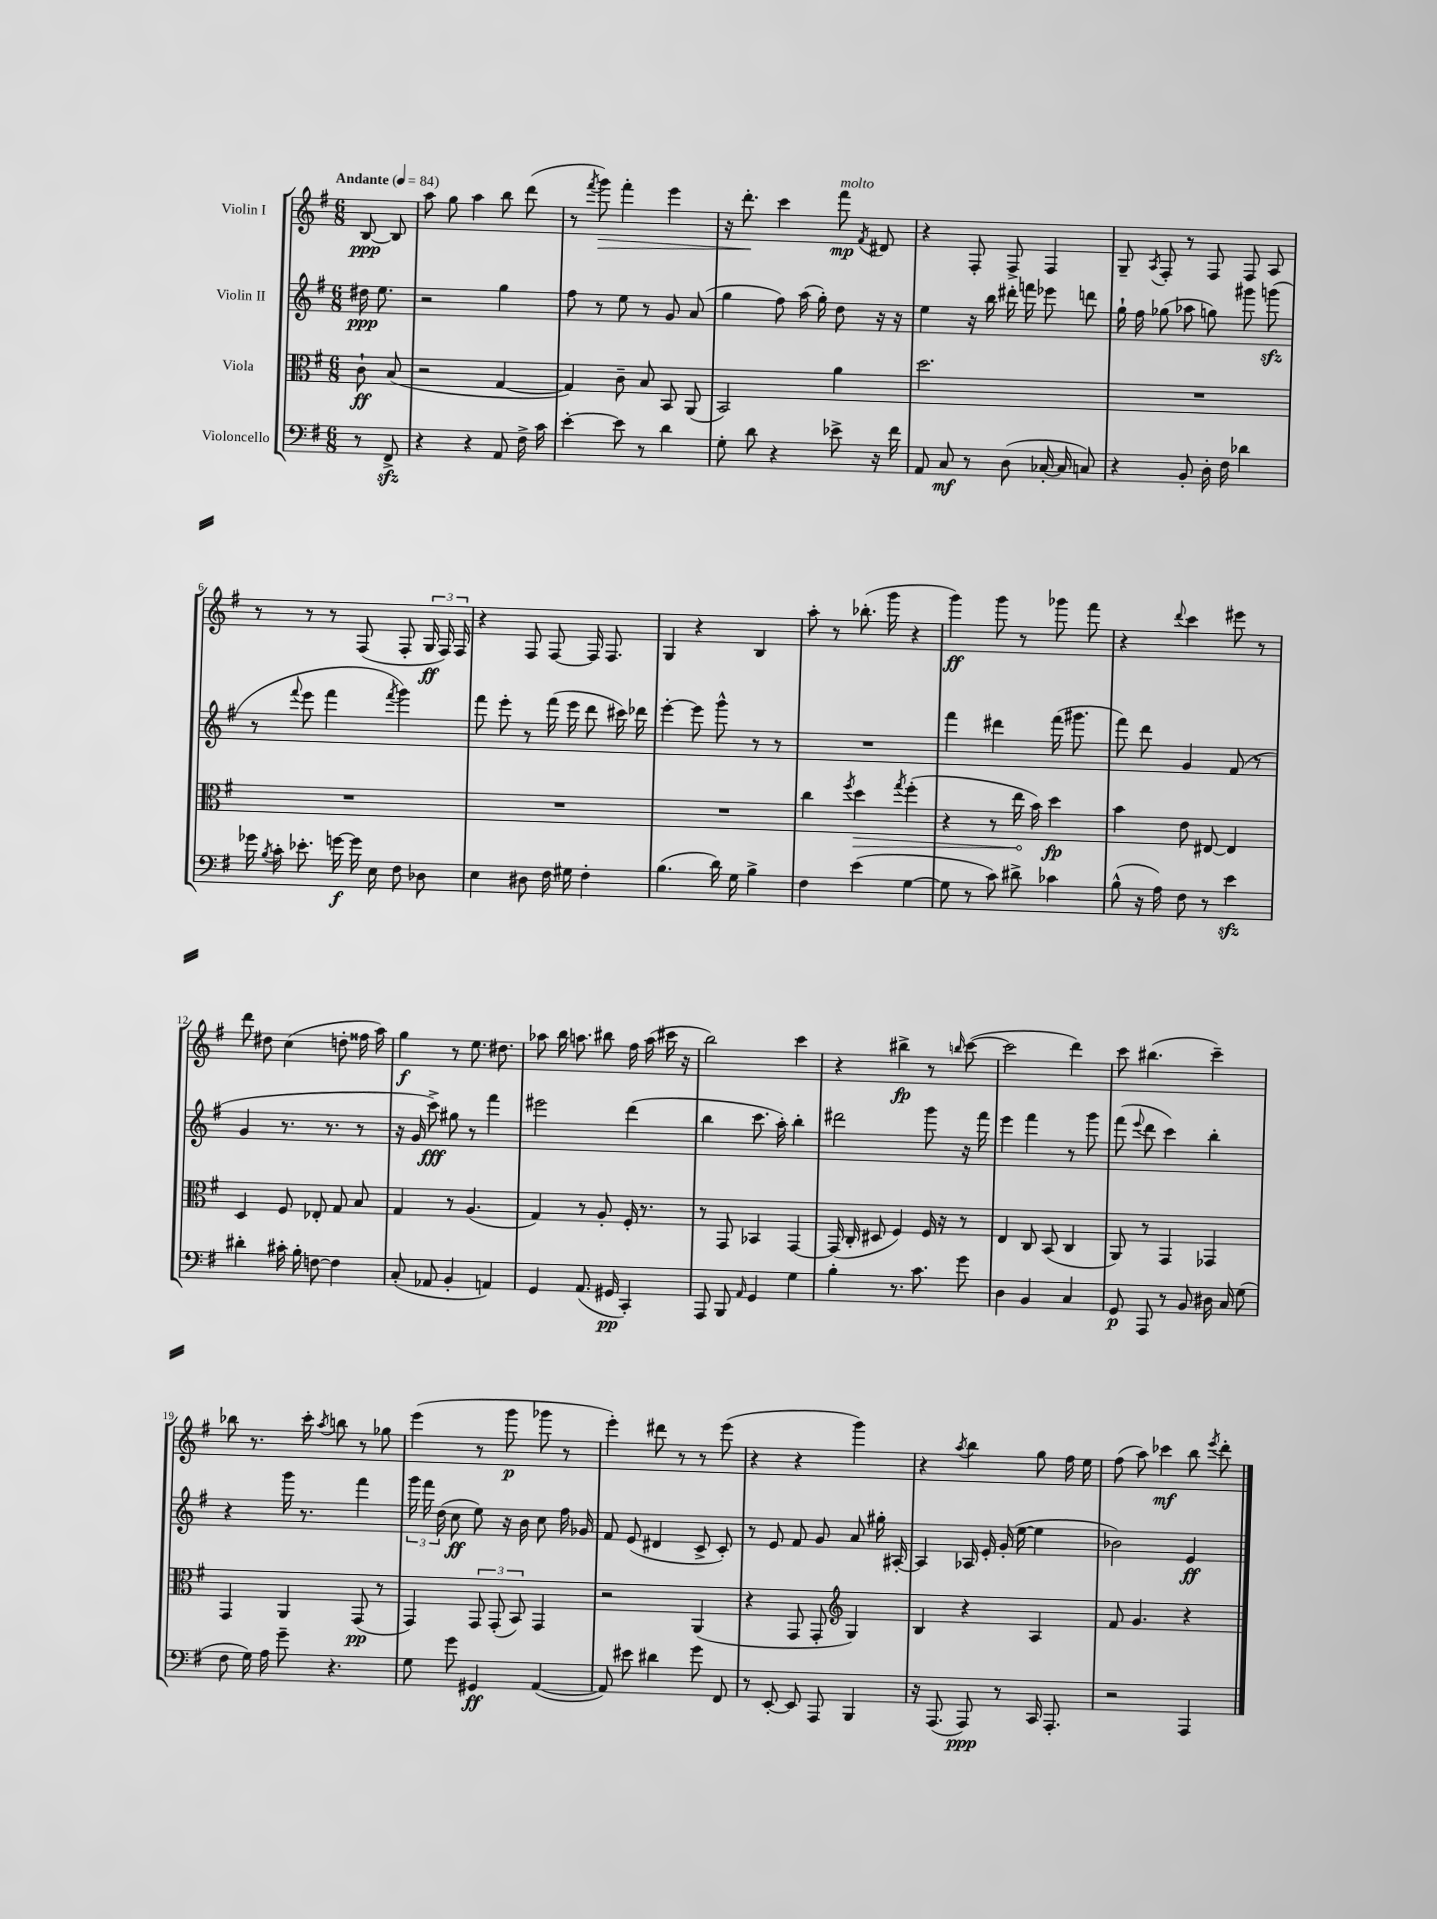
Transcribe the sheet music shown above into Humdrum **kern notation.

**kern	**dynam	**kern	**dynam	**kern	**dynam	**kern	**dynam
*part4	*part4	*part3	*part3	*part2	*part2	*part1	*part1
*staff4	*staff4	*staff3	*staff3	*staff2	*staff2	*staff1	*staff1
*I"Violoncello	*	*I"Viola	*	*I"Violin II	*	*I"Violin I	*
*clefF4	*	*clefC3	*	*clefG2	*	*clefG2	*
*k[f#]	*	*k[f#]	*	*k[f#]	*	*k[f#]	*
*M6/8	*	*M6/8	*	*M6/8	*	*M6/8	*
*MM84	*	*MM84	*	*MM84	*	*MM84	*
=	=	=	=	=	=	=	=
!	!	!	!	!	!	!LO:TX:a:B:t=Andante	!
8r	.	8c`\	ff	16dd#X\	ppp	[8B/	ppp
.	.	.	.	8.ee\	.	.	.
8FF#zz^/	.	(8B/	.	.	.	8B/]	.
=1	=1	=1	=1	=1	=1	=1	=1
4r	.	2r	.	2r	.	8aa\	.
.	.	.	.	.	.	8gg\	.
4r	.	.	.	.	.	4aa\	.
8AA/	.	[4G/	.	4gg\	.	8bb\	.
16F#^\	.	.	.	.	.	(8ddd\	.
16c\	.	.	.	.	.	.	.
=2	=2	=2	=2	=2	=2	=2	=2
[4e'\	.	4G/])	.	8ff#\	.	8r	.
.	.	.	.	.	.	8qfff#/	.
!	!	!	!	!	!	!	!LO:HP:b
.	.	.	.	8r	.	8ggg\)	>
8e\]	.	8c~\	.	8ee\	.	4fff#'\	.
8r	.	8B/	.	8r	.	.	.
4d\	.	8BB/	.	8g/	.	4eee\	.
.	.	(8AA/	.	(8a/	.	.	.
=3	=3	=3	=3	=3	=3	=3	=3
8G'\	.	2BB/)	.	4gg\	.	16r	.
.	.	.	.	.	.	8.ddd'\	.
8d\	.	.	.	.	.	.	.
4r	.	.	.	8ff#\)	.	4ccc\	]
.	.	.	.	(16aa\	.	.	.
.	.	.	.	16gg'\)	.	.	.
!	!	!	!	!	!	!LO:TX:a:i:t=molto	!
8e-X^\	.	4a\	.	8dd\	.	8fff#\	mp
.	.	.	.	.	.	8qf#/	.
16r	.	.	.	16r	.	8d#X/	.
16f#\	.	.	.	16r	.	.	.
=4	=4	=4	=4	=4	=4	=4	=4
8AA/	.	2.dd\	.	4ee\	.	4r	.
8C/	mf	.	.	.	.	.	.
8r	.	.	.	16r	.	8F#'/	.
.	.	.	.	16bb\	.	.	.
(8D\	.	.	.	16ddd#X'\	.	8F#^/	.
.	.	.	.	16fffn\	.	.	.
[16C-X'/	.	.	.	8eee-X\	.	4F#/	.
16C-/]	.	.	.	.	.	.	.
8Cn/)	.	.	.	8dddn\	.	.	.
=5	=5	=5	=5	=5	=5	=5	=5
4r	.	2.r	.	16gg`\	.	8G~/	.
.	.	.	.	16ff#\	.	.	.
.	.	.	.	.	.	8qA/	.
.	.	.	.	(8gg-X\	.	8F#'/	.
8BB'/	.	.	.	8aa-X\	.	8r	.
16D'\	.	.	.	8ggn\)	.	8F#/	.
16F#\	.	.	.	.	.	.	.
4d-X\	.	.	.	8ggg#X\	.	8F#/	.
.	.	.	.	(8gggnzz\	.	8A/	.
!!LO:LB:g=z
=6	=6	=6	=6	=6	=6	=6	=6
16g-X\	.	2.r	.	8r	.	8r	.
8qB/	.	.	.	.	.	.	.
16c'\	.	.	.	.	.	.	.
.	.	.	.	8qqfff#/	.	.	.
8.e-X'\	.	.	.	8eee\	.	8r	.
.	.	.	.	4fff#\	.	8r	.
[16gn\	f	.	.	.	.	.	.
16g\]	.	.	.	.	.	(8F#/	.
16E\	.	.	.	.	.	.	.
.	.	.	.	8qfff#/	.	.	.
8F#\	.	.	.	4ggg\)	.	8F#'/	.
8D-X\	.	.	.	.	.	24G/	ff
.	.	.	.	.	.	24F#/)	.
.	.	.	.	.	.	24F#/	.
=7	=7	=7	=7	=7	=7	=7	=7
4E\	.	2.r	.	8fff#\	.	4r	.
.	.	.	.	8eee'\	.	.	.
8D#X\	.	.	.	8r	.	8F#/	.
16F#\	.	.	.	(16fff#\	.	[8F#/	.
16G#X\	.	.	.	16eee\	.	.	.
4F#'\	.	.	.	8ddd\	.	16F#/]	.
.	.	.	.	.	.	8.F#/	.
.	.	.	.	16ccc#X\)	.	.	.
.	.	.	.	16ddd-X\	.	.	.
=8	=8	=8	=8	=8	=8	=8	=8
(4.B\	.	2.r	.	[4eee'\	.	4G/	.
.	.	.	.	8eee\]	.	4r	.
16d\)	.	.	.	8ggg^^\	.	.	.
16G\	.	.	.	.	.	.	.
4B^\	.	.	.	8r	.	4B/	.
.	.	.	.	8r	.	.	.
=9	=9	=9	=9	=9	=9	=9	=9
4F#\	.	4cc\	.	2.r	.	8aa'\	.
.	.	.	.	.	.	8r	.
.	.	8qff#/	.	.	.	.	.
!	!	!	!LO:HP:b	!	!	!	!
(4e\	.	4dd\	>	.	.	(8.bb-X'\	.
.	.	.	.	.	.	16ggg\	.
.	.	8qgg/	.	.	.	.	.
[4G\	.	(4ff#'\	.	.	.	4r	.
=10	=10	=10	=10	=10	=10	=10	=10
8G\]	.	4r	.	4fff#\	.	4ggg\)	ff
8r	.	.	.	.	.	.	.
8c\)	.	8r	.	4ddd#X\	.	8ggg\	.
8d#X^\	.	16ee\	.	.	.	8r	.
.	.	16b\)	]	.	.	.	.
4c-X\	.	4dd\	fp	(16fff#\	.	8ggg-X\	.
.	.	.	.	8.ggg#X\	.	.	.
.	.	.	.	.	.	8fff#\	.
=11	=11	=11	=11	=11	=11	=11	=11
(8B^^\	.	4b\	.	8fff#\)	.	4r	.
16r	.	.	.	8ddd\	.	.	.
16A\)	.	.	.	.	.	.	.
.	.	.	.	.	.	8qqddd/	.
8F#\	.	8e\	.	4g/	.	4ccc\	.
8r	.	[8E#X/	.	.	.	.	.
4ezz\	.	4E#/]	.	(8f#/	.	8eee#X\	.
.	.	.	.	8r	.	8r	.
!!LO:LB:g=z
=12	=12	=12	=12	=12	=12	=12	=12
4d#X'\	.	4D/	.	4g/	.	8ddd\	.
.	.	.	.	.	.	8dd#X\	.
16c#X'\	.	8F#/	.	8.r	.	(4cc\	.
16B'\	.	.	.	.	.	.	.
[8Fn\	.	8E-X'/	.	.	.	.	.
.	.	.	.	8.r	.	.	.
4F\]	.	8G/	.	.	.	8ddn'\	.
.	.	8B/	.	8r	.	16ff##X\	.
.	.	.	.	.	.	16aa\)	.
=13	=13	=13	=13	=13	=13	=13	=13
(8C'/	.	4G/	.	16r	.	4gg\	f
.	.	.	.	16g/	.	.	.
8AA-X/	.	.	.	8ccc^\)	fff	.	.
4BB'/	.	8r	.	8gg#X\	.	8r	.
.	.	(4.A/	.	8r	.	8.ee\	.
4AAn/)	.	.	.	4fff#\	.	.	.
.	.	.	.	.	.	8.dd#X\	.
=14	=14	=14	=14	=14	=14	=14	=14
4GG/	.	4G/)	.	2eee#X\	.	8aa-X\	.
.	.	.	.	.	.	16bb\	.
.	.	.	.	.	.	8.aan\	.
(8.AA/	.	8r	.	.	.	.	.
.	.	8A'/	.	.	.	8bb#X\	.
16GG#X/	pp	.	.	.	.	.	.
4CC'/)	.	16F#'/	.	(4ddd\	.	16ff#\	.
.	.	8.r	.	.	.	(16aa\	.
.	.	.	.	.	.	16ccc#X\	.
.	.	.	.	.	.	16r	.
=15	=15	=15	=15	=15	=15	=15	=15
8AAA/	.	8r	.	4bb\	.	2bb\)	.
8BBB/	.	8GG/	.	.	.	.	.
16qqAA/	.	.	.	.	.	.	.
4GG/	.	4BB-X/	.	8.ccc\	.	.	.
.	.	.	.	16aa'\)	.	.	.
4G\	.	[4GG/	.	4bb'\	.	4ccc\	.
=16	=16	=16	=16	=16	=16	=16	=16
4B'\	.	(16GG/]	.	2ddd#X\	.	4r	.
.	.	16C'/	.	.	.	.	.
.	.	8D#X/	.	.	.	.	.
8.r	.	4F#/)	.	.	.	4bb#X^\	fp
8.c\	.	.	.	.	.	.	.
.	.	16F#/	.	8ggg\	.	8r	.
.	.	16r	.	.	.	.	.
.	.	.	.	.	.	16qqbbn/	.
8g\	.	8r	.	16r	.	([8ccc\	.
.	.	.	.	16fff#\	.	.	.
=17	=17	=17	=17	=17	=17	=17	=17
4D\	.	4E/	.	4eee\	.	2ccc\]	.
4BB/	.	8C/	.	4fff#\	.	.	.
.	.	(8BB/	.	.	.	.	.
4C/	.	4C/	.	8r	.	4ddd\)	.
.	.	.	.	8ggg\	.	.	.
=18	=18	=18	=18	=18	=18	=18	=18
8GG/	p	8AA/)	.	(8fff#\	.	8ccc\	.
.	.	.	.	8qqeee/	.	.	.
8AAA/	.	8r	.	8ddd\	.	(4.bb#X\	.
8r	.	4GG/	.	4ccc\)	.	.	.
8BB/	.	.	.	.	.	.	.
16D#X\	.	4GG-X/	.	4bb'\	.	4ccc~\)	.
16C/	.	.	.	.	.	.	.
(8G\	.	.	.	.	.	.	.
!!LO:LB:g=z
=19	=19	=19	=19	=19	=19	=19	=19
8F#\	.	4GG/	.	4r	.	8bb-X\	.
16G\)	.	.	.	.	.	8.r	.
16A\	.	.	.	.	.	.	.
8g~\	.	4AA/	.	16ggg\	.	.	.
.	.	.	.	8.r	.	16ccc'\	.
.	.	.	.	.	.	8qaa/	.
4.r	.	.	.	.	.	8bbn\	.
.	.	(8GG/	pp	4fff#\	.	8r	.
.	.	8r	.	.	.	8gg-X\	.
=20	=20	=20	=20	=20	=20	=20	=20
8G\	.	4GG/)	.	24ggg\	.	(4eee\	.
.	.	.	.	24fff#\	.	.	.
.	.	.	.	(24dd\	.	.	.
8g\	.	.	.	8cc\	ff	.	.
4GG#X/	ff	12GG/	.	8ee\)	.	8r	.
.	.	(12GG'/	.	.	.	.	.
.	.	.	.	16r	.	8ggg\	p
.	.	12BB/)	.	.	.	.	.
.	.	.	.	16b\	.	.	.
([4AA/	.	4GG/	.	8cc\	.	8ggg-X\	.
.	.	.	.	16ff#\	.	8r	.
.	.	.	.	16g-X/	.	.	.
=21	=21	=21	=21	=21	=21	=21	=21
8AA/])	.	2r	.	8f#/	.	4eee'\)	.
8e#X\	.	.	.	(8e/	.	.	.
4d#X\	.	.	.	4d#X/	.	8ddd#X\	.
.	.	.	.	.	.	8r	.
8g\	.	(4AA/	.	8c^/	.	8r	.
8FF#/	.	.	.	8c'/)	.	(8eee\	.
=22	=22	=22	=22	=22	=22	=22	=22
8r	.	4r	.	8r	.	4r	.
[8EE'/	.	.	.	8e/	.	.	.
8EE/]	.	8GG/	.	8f#/	.	4r	.
8AAA/	.	8GG'/	.	8g/	.	.	.
*	*	*clefG2	*	*	*	*	*
4BBB/	.	4G/)	.	8a/	.	4ggg\)	.
.	.	.	.	16gg#X'\	.	.	.
.	.	.	.	[16A#X'/	.	.	.
=23	=23	=23	=23	=23	=23	=23	=23
16r	.	4B/	.	4A#/]	.	4r	.
(8.AAA/	.	.	.	.	.	.	.
.	.	.	.	.	.	8qaa/	.
8AAA/)	ppp	4r	.	16A-X/	.	4bb\	.
.	.	.	.	16e'/	.	.	.
8r	.	.	.	(16g'/	.	.	.
.	.	.	.	[16ee\	.	.	.
16CC/	.	4A/	.	4ee\]	.	8gg\	.
8.AAA'/	.	.	.	.	.	.	.
.	.	.	.	.	.	16ff#\	.
.	.	.	.	.	.	16ee\	.
=24	=24	=24	=24	=24	=24	=24	=24
2r	.	8f#/	.	2b-X\)	.	(8ff#\	.
.	.	4.g/	.	.	.	8aa\)	.
.	.	.	.	.	.	4ccc-X\	mf
4AAA/	.	4r	.	4e/	ff	8bb\	.
.	.	.	.	.	.	8qeee/	.
.	.	.	.	.	.	8ddd'\	.
==	==	==	==	==	==	==	==
*-	*-	*-	*-	*-	*-	*-	*-
